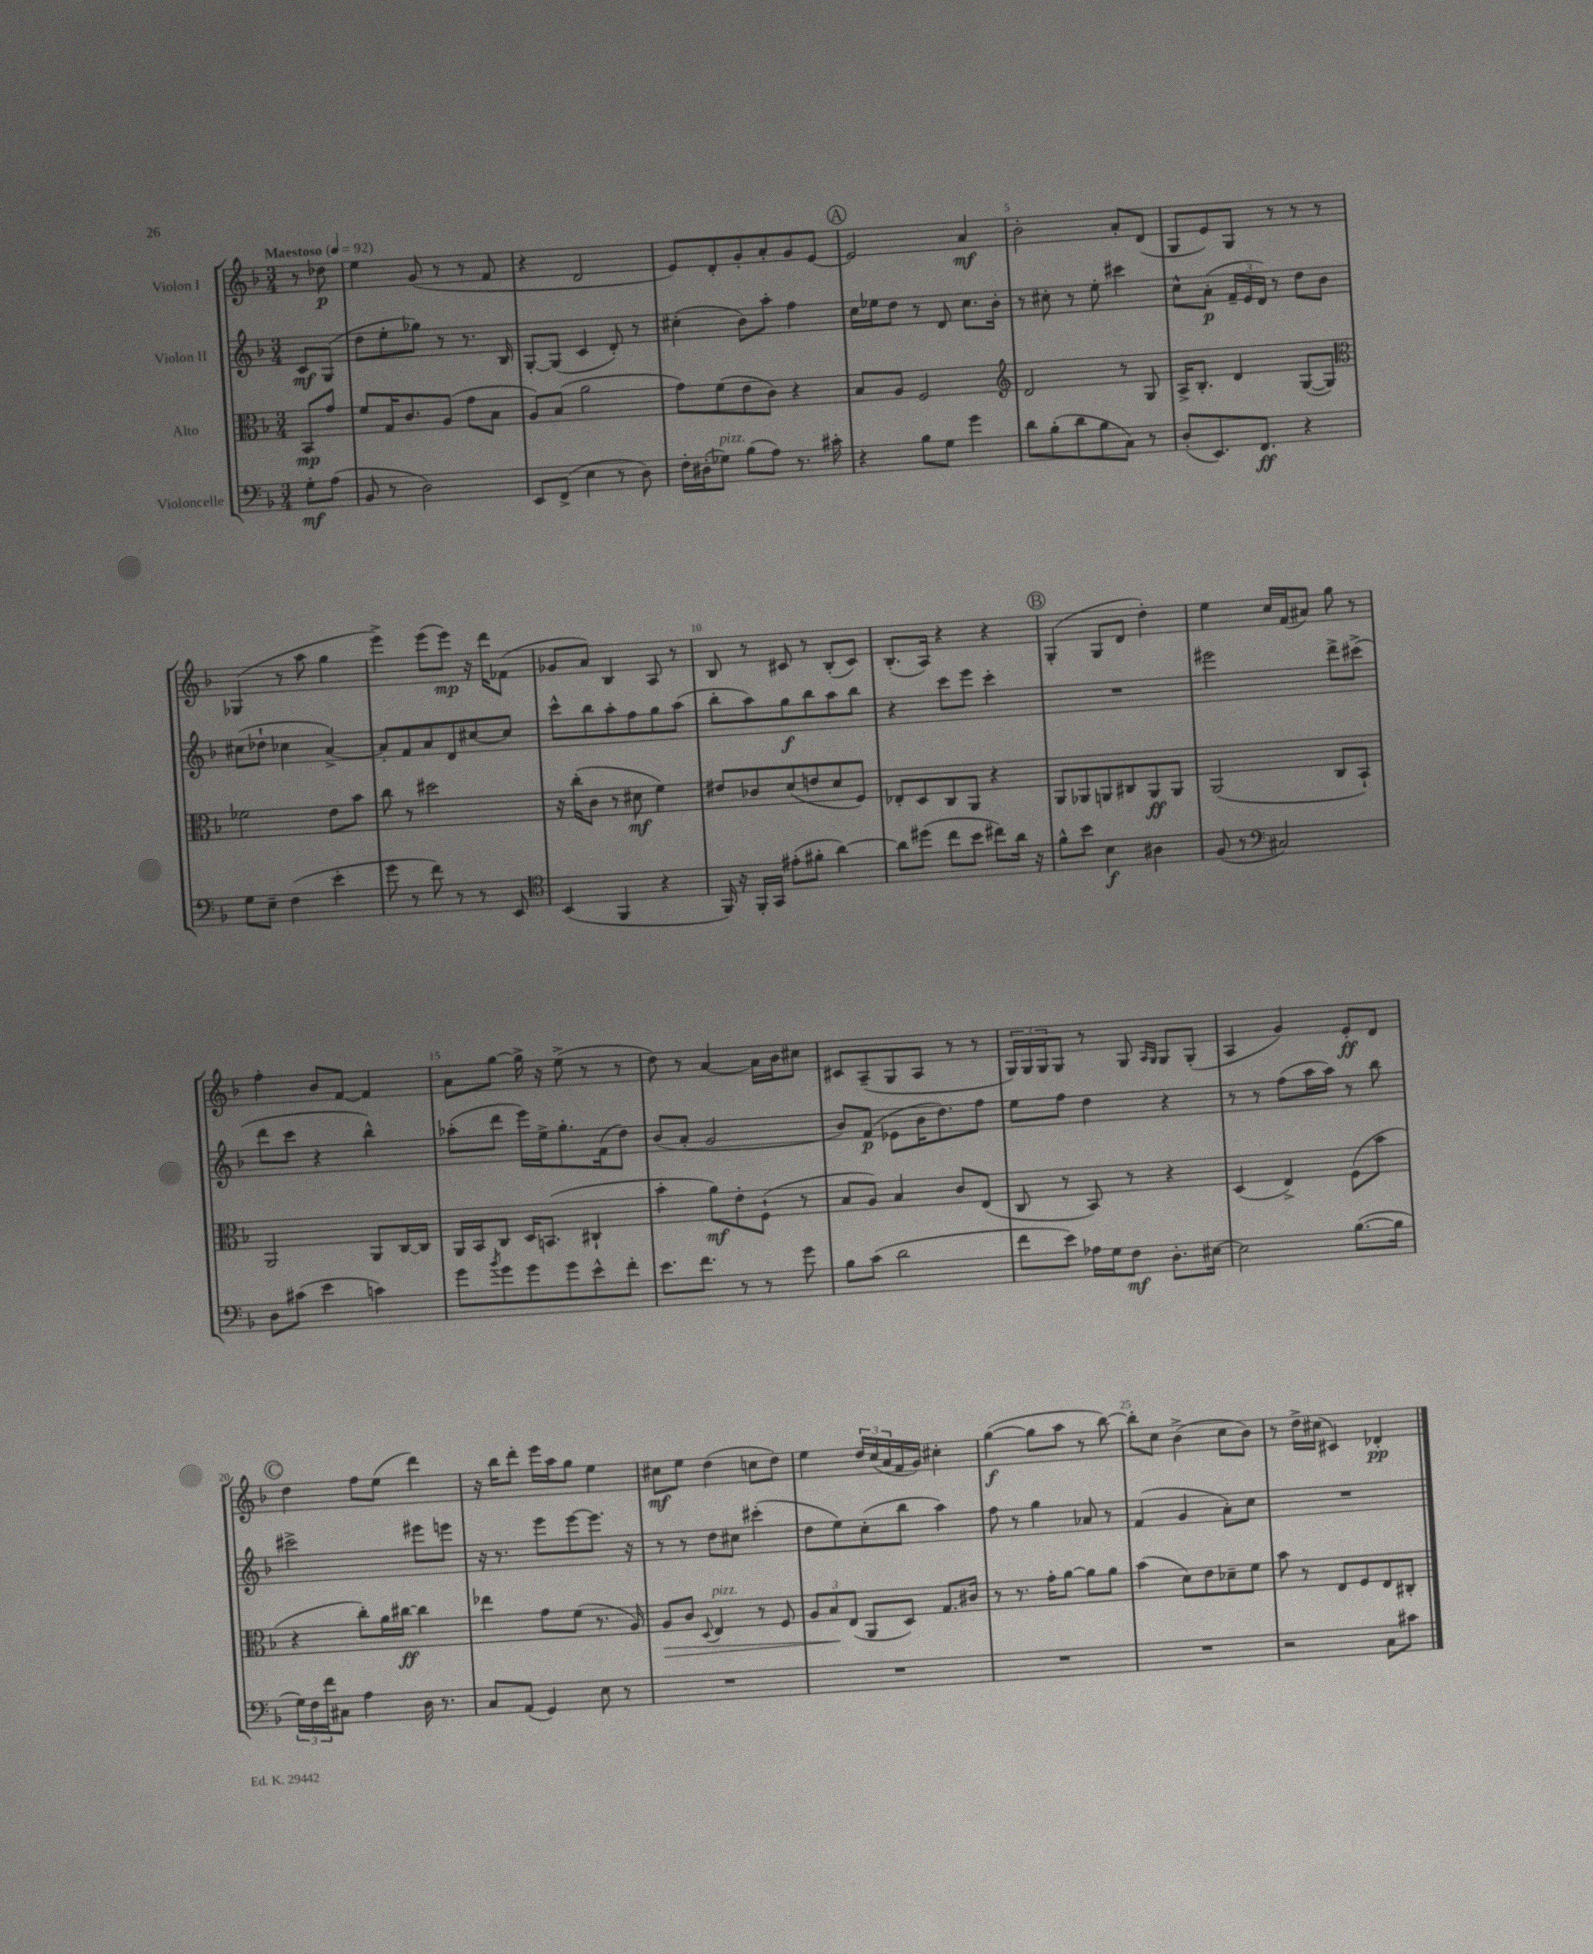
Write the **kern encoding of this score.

**kern	**kern	**kern	**kern
*staff4	*staff3	*staff2	*staff1
*clefF4	*clefC3	*clefG2	*clefG2
*k[b-]	*k[b-]	*k[b-]	*k[b-]
*M3/4	*M3/4	*M3/4	*M3/4
*MM92	*MM92	*MM92	*MM92
8G'	8BB-	8c	8r
(8A	8g	(8G	8dd-
=	=	=	=
8BB-	8f	8dd	4ee
8r	16G	8ee'	.
.	8.c	.	.
2D)	.	8gg-)	(8g
.	(8A	8r	8r
.	8g	8.r	8r
.	8B-	.	8f
.	.	16B-	.
=	=	=	=
8EE	8A)	[8G'	4r
(8FF^	(8B-	(8G]	.
4E	2a	4c	2d
8r	.	8d')	.
8D)	.	8r	.
=	=	=	=
16F'	8g)	(4cc#'	8e)
(16D#'	.	.	.
8G-)	(8f	.	8d'
(8B-	8e	8b-)	8g'
8A)	8c)	8aa'	8a'
8.r	4r	4ff	8g
.	.	.	[8e
16c#'	.	.	.
=	=	=	=
4r	8B-	16cc	2e]
.	.	16ee-	.
.	8A	8dd	.
8B-	2F	8r	.
8G	.	8d	.
4g	.	8.cc	4a
.	.	16b-'	.
=	=	=	=
*	*clefG2	*	*
8d	2d	8r	2b-'
(8B-'	.	8cc#'	.
8d	.	8r	.
8B-	.	8ee'	.
8C)	8r	4ccc#	8a'
8r	8G	.	(8d
=	=	=	=
(8D'	16A^	8cc^^	8G
.	8.B-'	.	.
8.EE)	.	(8a'	8e)
.	4d	24f~	8G
.	.	24e	.
8.FF	.	.	.
.	.	24d)	.
.	.	8r	8r
4r	([8G	8dd	8r
.	8G])	8b-	8r
=	=	=	=
*	*clefC3	*	*
8G	2f-	(8cc#	(4G-
8E~	.	8dd-`	.
(4F	.	4cc-	8r
.	.	.	8aa
4e'	8e	[4a^)	4gg
.	8b-	.	.
=	=	=	=
8g	8cc	8a']	4eee^)
8r	8r	8f	.
8f)	2dd#	8a	(8eee
8r	.	8d	8eee)
8r	.	[8cc#	16r
.	.	.	16ddd
8EE	.	8cc#]	(8f-
=	=	=	=
*clefC4	*	*	*
(4BB-	16r	8ccc^^	8g-
.	(16cc'	.	.
.	8c	8bb-	8a)
4FF	8r	8aa'	4B-
.	8d#	8ff	.
4r	4f)	8gg	8A
.	.	(8aa	8r
=	=	=	=
16FF)	8e#	8bb-'	8B-
16r	.	.	.
16FF'	8c-	8aa)	8r
16GG	.	.	.
(8e#'	(8d	8gg	8c#
8f#'	8e	8bb-	8r
[4a)	8d	8aa	(8B-'
.	8F)	8bb-	8c#)
=	=	=	=
8a]	8E-'	4r	(8.B-'
(8dd#	8D	.	.
.	.	.	16A)
8cc	8C	8ccc	4r
8b-	8AA	8eee	.
8cc#)	4r	4ccc'	4r
16a	.	.	.
16r	.	.	.
=	=	=	=
8f^^	8AA	2.r	(4G'
8b-	8AA-	.	.
4B-	8AA	.	8G
.	8C#	.	8d
4A#	8AA	.	4dd')
.	8AA	.	.
=	=	=	=
(8F	(2AA	2eee#	4ee
8r	.	.	.
*clefF4	*	*	*
2C#)	.	.	16cc
.	.	.	(16f
.	.	.	8a#)
.	8C	8ddd^	8gg
.	8BB-`)	(8ccc#^	8r
=	=	=	=
8D	2AA	8ddd	4ff'
(8c#	.	8ccc	.
4e	.	4r	8b-
.	.	.	[8f
4c)	8AA	4bb-^^)	4f]
.	[16C	.	.
.	16C]	.	.
=	=	=	=
8g	16AA	(8aa-'	8a
.	16BB-	.	.
8qb-	.	.	.
8g	8C	8ddd	[8gg
8g	16D	16eee)	16gg^]
.	(8.BB	16ee^	16r
8g	.	8.gg'	(8ee^
8e^^	4C#`	.	8r
.	.	(16f	.
8f'	.	8dd)	8r
=	=	=	=
8.e	4b-'	(8b-	8dd)
.	.	8a'	8r
8.f	.	.	.
.	8a)	2g	[4a
8r	8e'	.	.
8r	(8F`	.	16a]
.	.	.	16b-
8g	8r	.	8cc#
=	=	=	=
8B-	8B-	8b-)	8c#
(8c	8A)	(8f	(8A~
2d	4B-	8e-	8G
.	.	16b-	8A
.	.	8.dd)	.
.	8c	.	8r
.	(8E	8ff	8r
=	=	=	=
8f	8C	8ee	24G)
.	.	.	24G
.	.	.	24G
8e)	8r	8ff	8G
16A-	8BB-)	4dd	8r
16G	.	.	.
8F	8r	.	8G
.	.	.	16qqA
.	.	.	16qqG
8.D'	4r	4r	8G
.	.	.	(8G'
[16E#	.	.	.
=	=	=	=
2E#]	(4D	8r	4A
.	.	8r	.
.	4E^)	(8ff	4g)
.	.	16aa	.
.	.	16aa)	.
([8.B-	(8F	8r	8e'
.	8b-	8bb-	8d
16B-]	.	.	.
=	=	=	=
24G)	4r	2ccc#^	4dd
24F	.	.	.
24f	.	.	.
8C#	.	.	.
4A	8cc')	.	8ff
.	16a	.	(8ee
.	[16cc#	.	.
16D	4cc#]	8eee#	4ddd)
8.r	.	.	.
.	.	8eee	.
=	=	=	=
8C	4ee-	16r	16r
.	.	8.r	16bb-
(8AA	.	.	8ddd'
4GG)	8g	8eee	16eee
.	.	.	16aa
.	(8f	[8eee	8gg
8E	8.r	8.eee]	4ee
8r	.	.	.
.	16A)	16r	.
=	=	=	=
2.r	8A	8r	8cc#
.	8c	8r	8ee
.	8qqD	.	.
.	4E	8dd	(4dd
.	.	8cc#	.
.	8r	(4ccc#'	8cc
.	8F	.	8dd)
=	=	=	=
2.r	12A	8dd	4ee
.	12B-	.	.
.	.	8ee)	.
.	(12E	.	.
.	8AA	(8cc'	24dd
.	.	.	(24cc
.	.	.	24a
.	8D)	8bb-	16f
.	.	.	16g)
.	8.G	4aa)	4cc#'
.	16c#	.	.
=	=	=	=
2.r	8r	8ff	([4gg
.	8.r	8r	.
.	.	4gg	8gg]
.	16g'	.	.
.	[8a	.	8aa
.	8a]	8a-	8r
.	8a	8r	[8bb-)
=	=	=	=
2.r	(4b-	(4f	8bb-']
.	.	.	8cc
.	8d)	4g	(4b-^
.	8e	.	.
.	8d-~	8a')	8cc
.	8f	8cc	8b-)
=	=	=	=
2r	8b-	2.r	8r
.	8r	.	16dd^
.	.	.	(16cc#
.	8E	.	4c#)
.	8F	.	.
8C	8E	.	4d-'
8c#	8C#'	.	.
==	==	==	==
*-	*-	*-	*-
